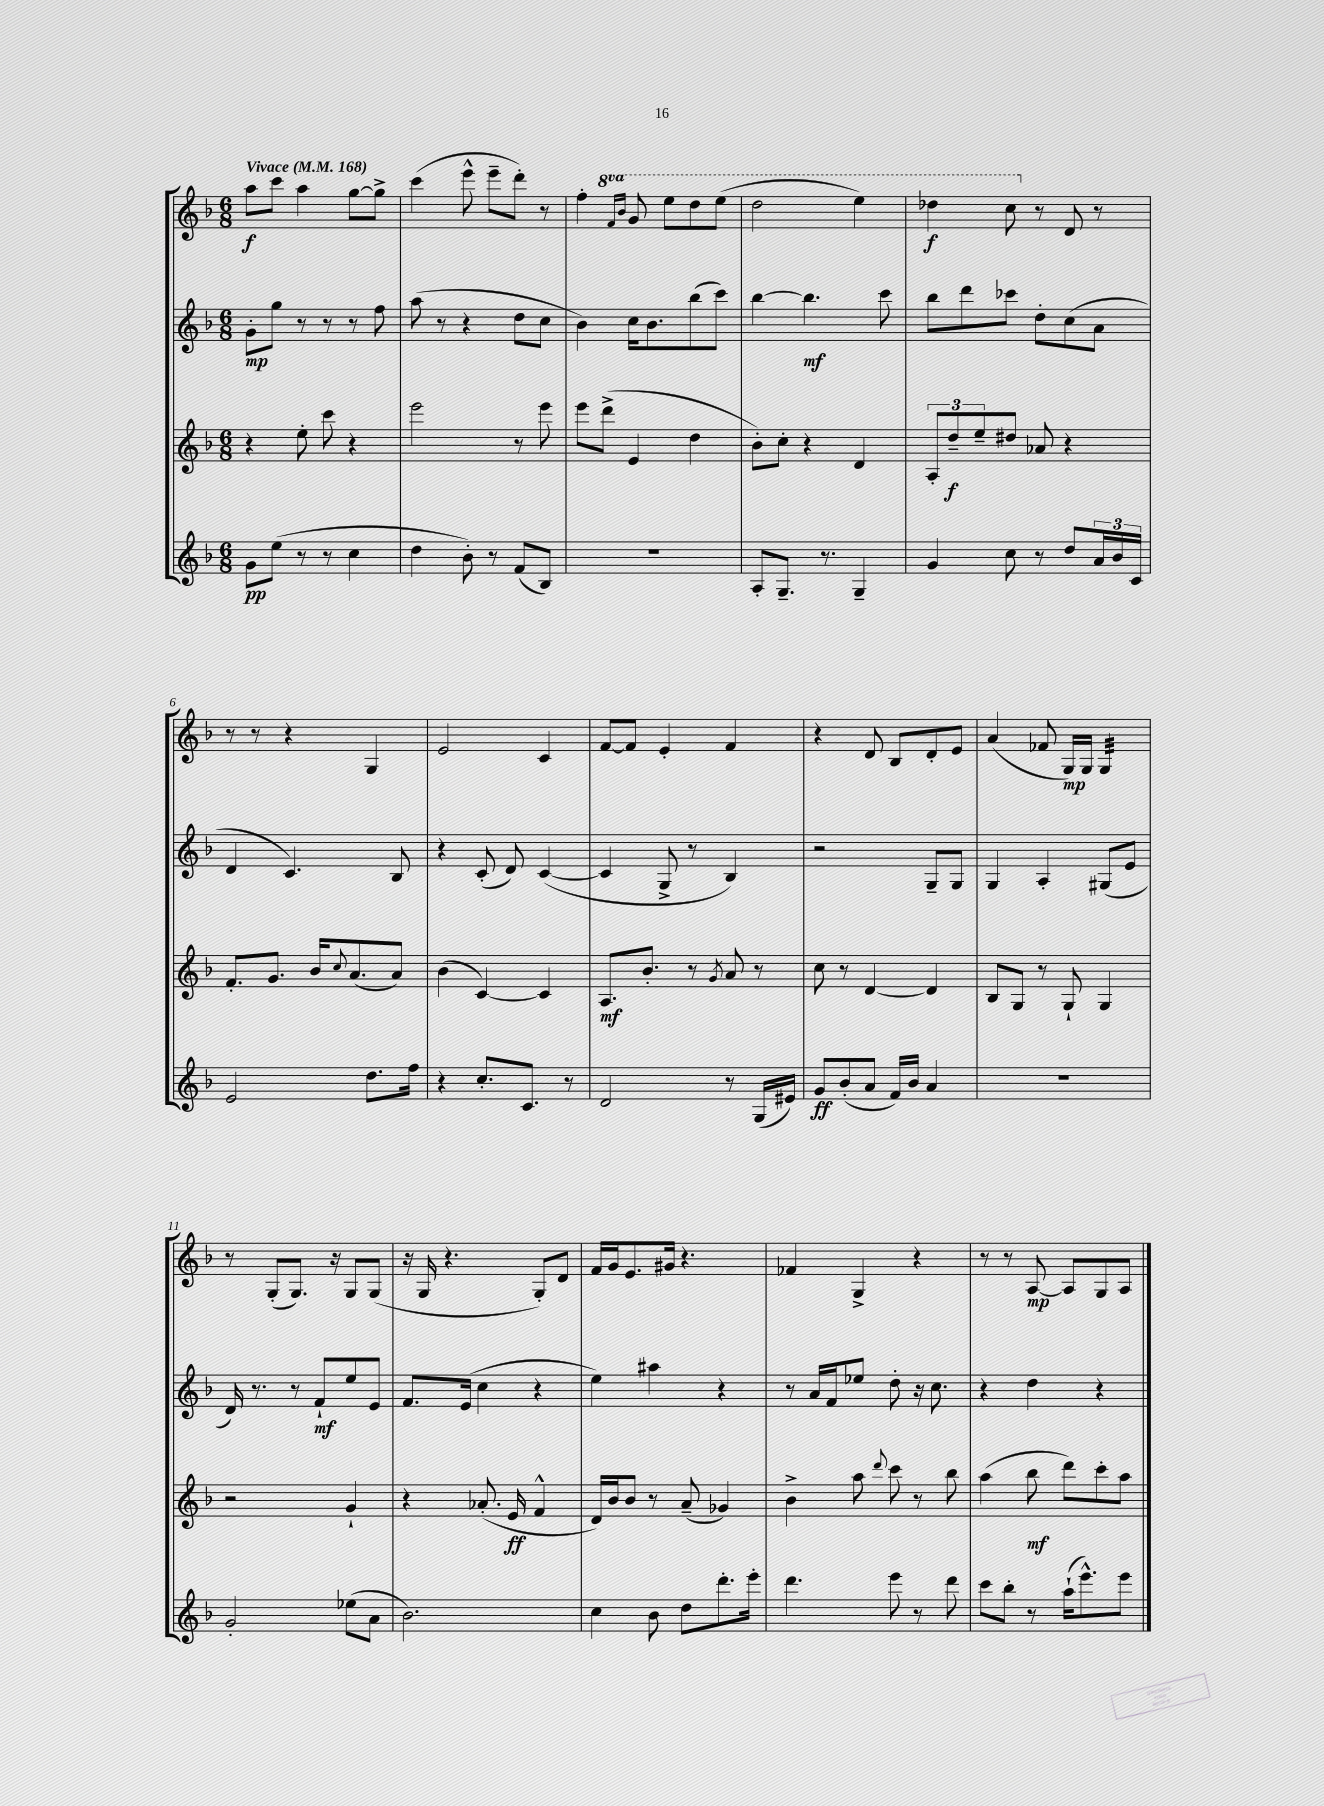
<<
\new StaffGroup <<
\new Staff = "s0" {
    \clef treble \key f \major \numericTimeSignature \time 6/8 \set Staff.ottavationMarkups = #ottavation-simple-ordinals \tempo "Vivace" 4 = 168
    a''8\f c'''8 a''4 g''8~ g''8-> |
    c'''4( e'''8-^ e'''8-- d'''8-.) r8 |
    f''4-. \ottava #1 \grace { f''16 bes''16 } g''8 e'''8 d'''8 e'''8( |
    d'''2 e'''4) |
    des'''4\f c'''8 \ottava #0 r8 d'8 r8 |
    r8 r8 r4 g4 |
    e'2 c'4 |
    f'8~ f'8 e'4-. f'4 |
    r4 d'8 bes8 d'8-. e'8 |
    a'4( fes'8 g16\mp) g16 g4:32 |
    r8 g8-.( g8.) r16 g8 g8( |
    r16 g16 r4. g8-.) d'8 |
    f'16 g'16 e'8. gis'16 r4. |
    fes'4 g4-> r4 |
    r8 r8 a8~\mp a8 g8 a8 \bar "|." |
}
\new Staff = "s1" {
    \clef treble \key f \major \numericTimeSignature \time 6/8
    g'8-.\mp g''8 r8 r8 r8 f''8 |
    a''8( r8 r4 d''8 c''8 |
    bes'4) c''16 bes'8. bes''8( c'''8) |
    bes''4~ bes''4.\mf c'''8 |
    bes''8 d'''8 ces'''8 d''8-. c''8( a'8 |
    d'4 c'4.) bes8 |
    r4 c'8-.( d'8) c'4~( |
    c'4 g8-> r8 bes4) |
    r2 g8-- g8 |
    g4 a4-. gis8( e'8 |
    d'16) r8. r8 f'8-!\mf e''8 e'8 |
    f'8. e'16( c''4 r4 |
    e''4) ais''4 r4 |
    r8 a'16 f'16 ees''8 d''8-. r16 c''8. |
    r4 d''4 r4 \bar "|." |
}
\new Staff = "s2" {
    \clef treble \key f \major \numericTimeSignature \time 6/8
    r4 e''8-. c'''8 r4 |
    e'''2 r8 e'''8 |
    e'''8 d'''8->( e'4 d''4 |
    bes'8-.) c''8-. r4 d'4 |
    \tuplet 3/2 { a8-. d''8--\f e''8-- } dis''8 aes'8 r4 |
    f'8.-. g'8. bes'16 \appoggiatura { c''8 } a'8.( a'8) |
    bes'4( c'4~) c'4 |
    a8.\mf bes'8.-. r8 \acciaccatura { g'8 } a'8 r8 |
    c''8 r8 d'4~ d'4 |
    bes8 g8 r8 g8-! g4 |
    r2 g'4-! |
    r4 aes'8.-.( e'16\ff f'4-^ |
    d'16) bes'16 bes'8 r8 a'8--( ges'4) |
    bes'4-> a''8 \appoggiatura { d'''8 } c'''8 r8 bes''8 |
    a''4( bes''8\mf d'''8) c'''8-. a''8 \bar "|." |
}
\new Staff = "s3" {
    \clef treble \key f \major \numericTimeSignature \time 6/8
    g'8\pp e''8( r8 r8 c''4 |
    d''4 bes'8-.) r8 f'8( bes8) |
    R2. |
    a8-. g8.-- r8. g4-- |
    g'4 c''8 r8 d''8 \tuplet 3/2 { a'16 bes'16 c'16 } |
    e'2 d''8. f''16 |
    r4 c''8.-. c'8. r8 |
    d'2 r8 g16( eis'16) |
    g'8\ff bes'8-.( a'8 f'16) bes'16 a'4 |
    R2. |
    g'2-. ees''8( a'8 |
    bes'2.) |
    c''4 bes'8 d''8 d'''8.-. e'''16-. |
    d'''4. e'''8 r8 d'''8 |
    c'''8 bes''8-. r8 a''16-!( e'''8.-^) e'''8 \bar "|." |
}
>>
>>
